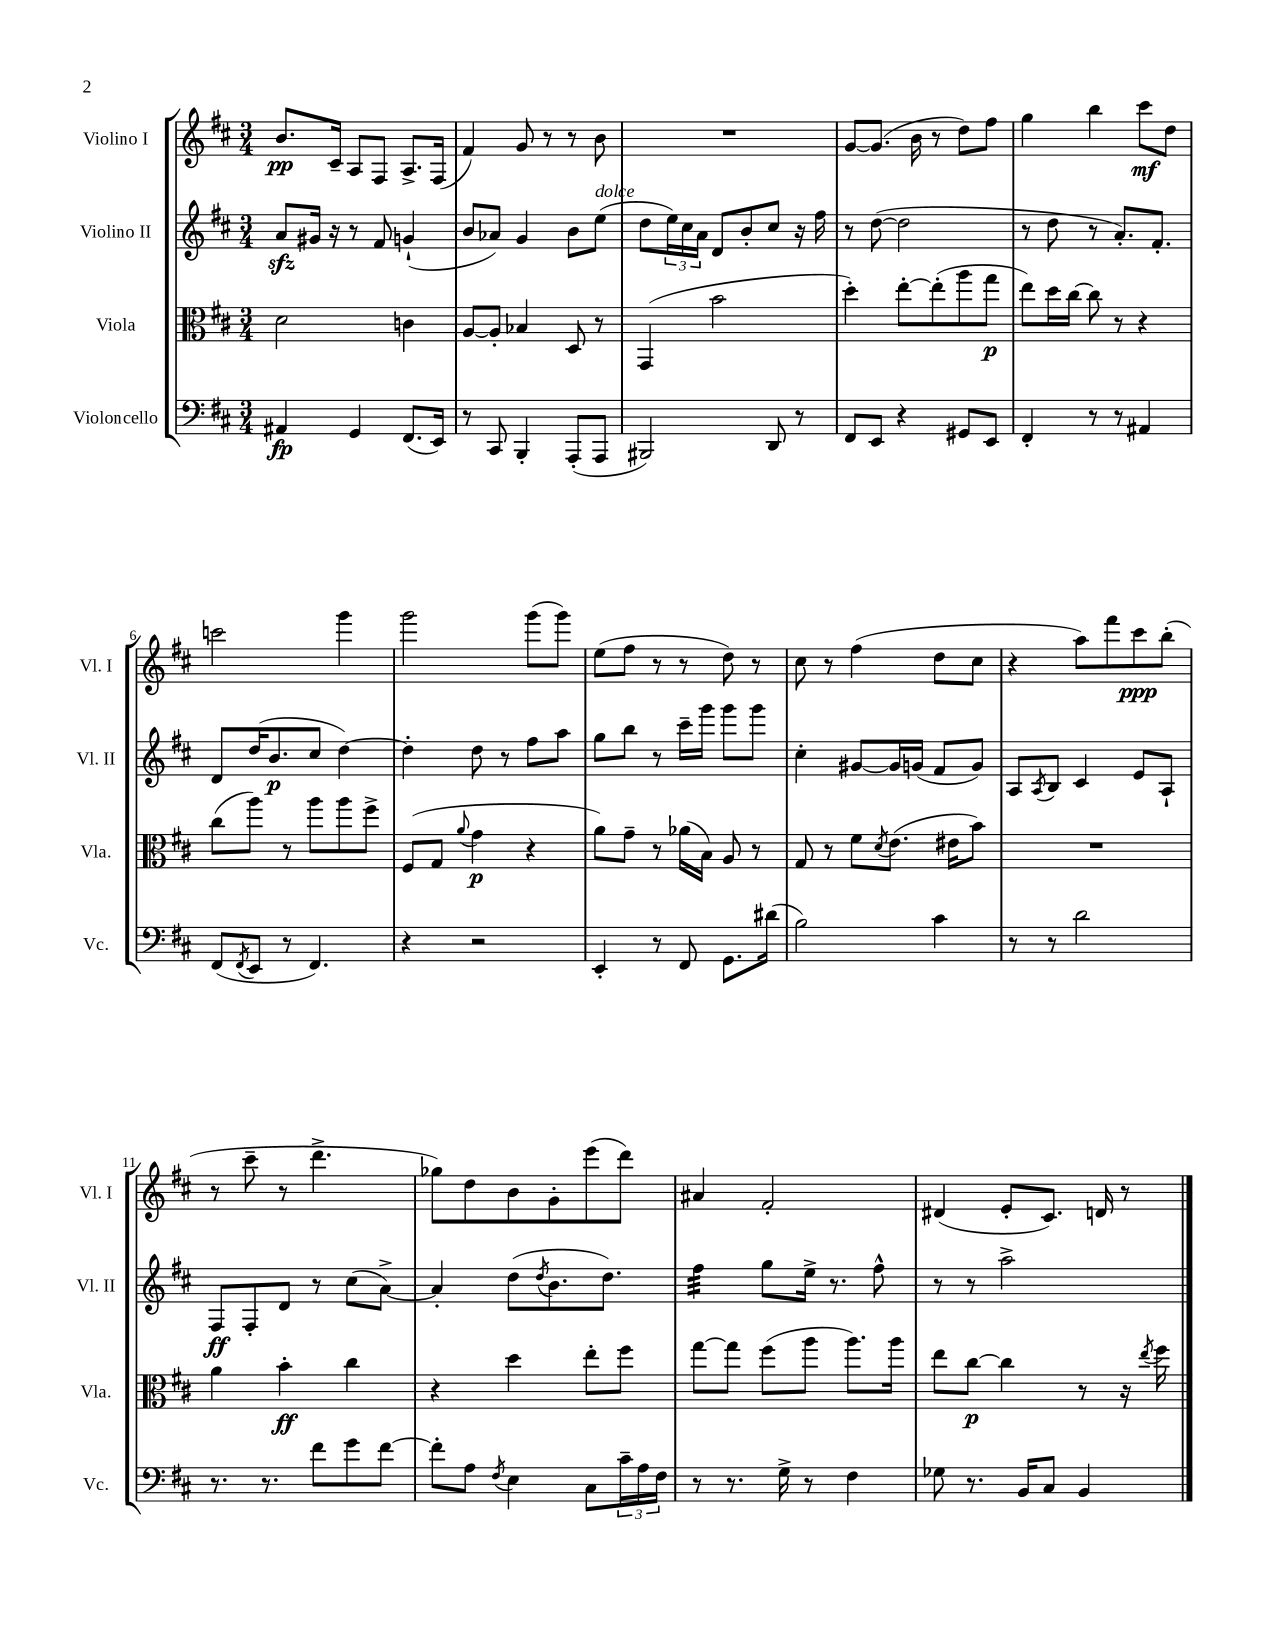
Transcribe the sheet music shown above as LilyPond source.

<<
\new StaffGroup <<
\new Staff = "s0" \with { instrumentName = "Violino I" shortInstrumentName = "Vl. I" } {
    \clef treble \key d \major \numericTimeSignature \time 3/4
    b'8.\pp cis'16-- a8 fis8 a8.-> fis16( |
    fis'4) g'8 r8 r8 b'8 |
    R2. |
    g'8~ g'8.( b'16 r8 d''8) fis''8 |
    g''4 b''4 cis'''8\mf d''8 |
    c'''2 g'''4 |
    g'''2 g'''8( g'''8) |
    e''8( fis''8 r8 r8 d''8) r8 |
    cis''8 r8 fis''4( d''8 cis''8 |
    r4 a''8) fis'''8 cis'''8\ppp b''8-.( |
    r8 cis'''8-- r8 d'''4.-> |
    ges''8) d''8 b'8 g'8-. e'''8( d'''8) |
    ais'4 fis'2-. |
    dis'4( e'8-. cis'8.) d'16 r8 \bar "|." |
}
\new Staff = "s1" \with { instrumentName = "Violino II" shortInstrumentName = "Vl. II" } {
    \clef treble \key d \major \numericTimeSignature \time 3/4
    a'8\sfz gis'16 r16 r8 fis'8 g'4-!( |
    b'8 aes'8) g'4 b'8 e''8^\markup { \italic "dolce" }( |
    d''8 \tuplet 3/2 { e''16) cis''16 a'16 } d'8 b'8-. cis''8 r16 fis''16 |
    r8 d''8~( d''2 |
    r8 d''8 r8 a'8.-.) fis'8.-. |
    d'8 d''16( b'8.\p cis''8 d''4~) |
    d''4-. d''8 r8 fis''8 a''8 |
    g''8 b''8 r8 cis'''16-- g'''16 g'''8 g'''8 |
    cis''4-. gis'8~ gis'16 g'16( fis'8 g'8) |
    a8 \acciaccatura { a8 } b8 cis'4 e'8 a8-! |
    fis8\ff fis8-. d'8 r8 cis''8( a'8~->) |
    a'4-. d''8( \acciaccatura { d''8 } b'8. d''8.) |
    fis''4:32 g''8 e''16-> r8. fis''8-^ |
    r8 r8 a''2-> \bar "|." |
}
\new Staff = "s2" \with { instrumentName = "Viola" shortInstrumentName = "Vla." } {
    \clef alto \key d \major \numericTimeSignature \time 3/4
    d'2 c'4 |
    a8~ a8-. bes4 d8 r8 |
    g,4( b'2 |
    d''4-.) e''8~-. e''8-.( a''8 g''8\p |
    e''8) d''16 cis''16~ cis''8 r8 r4 |
    cis''8( a''8) r8 a''8 a''8 fis''8-> |
    fis8( g8 \appoggiatura { a'8 } g'4\p r4 |
    a'8) g'8-- r8 aes'16( b16) a8 r8 |
    g8 r8 fis'8 \acciaccatura { d'8 } e'8.( eis'16 b'8) |
    R2. |
    a'4 b'4-.\ff cis''4 |
    r4 d''4 e''8-. fis''8 |
    g''8~ g''8 fis''8( a''8 a''8.) a''16 |
    e''8 cis''8~\p cis''4 r8 r16 \acciaccatura { e''8 } fis''16 \bar "|." |
}
\new Staff = "s3" \with { instrumentName = "Violoncello" shortInstrumentName = "Vc." } {
    \clef bass \key d \major \numericTimeSignature \time 3/4
    ais,4\fp g,4 fis,8.( e,16) |
    r8 cis,8 b,,4-. a,,8-.( a,,8 |
    bis,,2) d,8 r8 |
    fis,8 e,8 r4 gis,8 e,8 |
    fis,4-. r8 r8 ais,4 |
    fis,8( \acciaccatura { fis,8 } e,8 r8 fis,4.) |
    r4 r2 |
    e,4-. r8 fis,8 g,8. dis'16( |
    b2) cis'4 |
    r8 r8 d'2 |
    r8. r8. fis'8 g'8 fis'8~ |
    fis'8-. a8 \acciaccatura { fis8 } e4 cis8 \tuplet 3/2 { cis'16-- a16 fis16 } |
    r8 r8. g16-> r8 fis4 |
    ges8 r8. b,16 cis8 b,4 \bar "|." |
}
>>
>>
